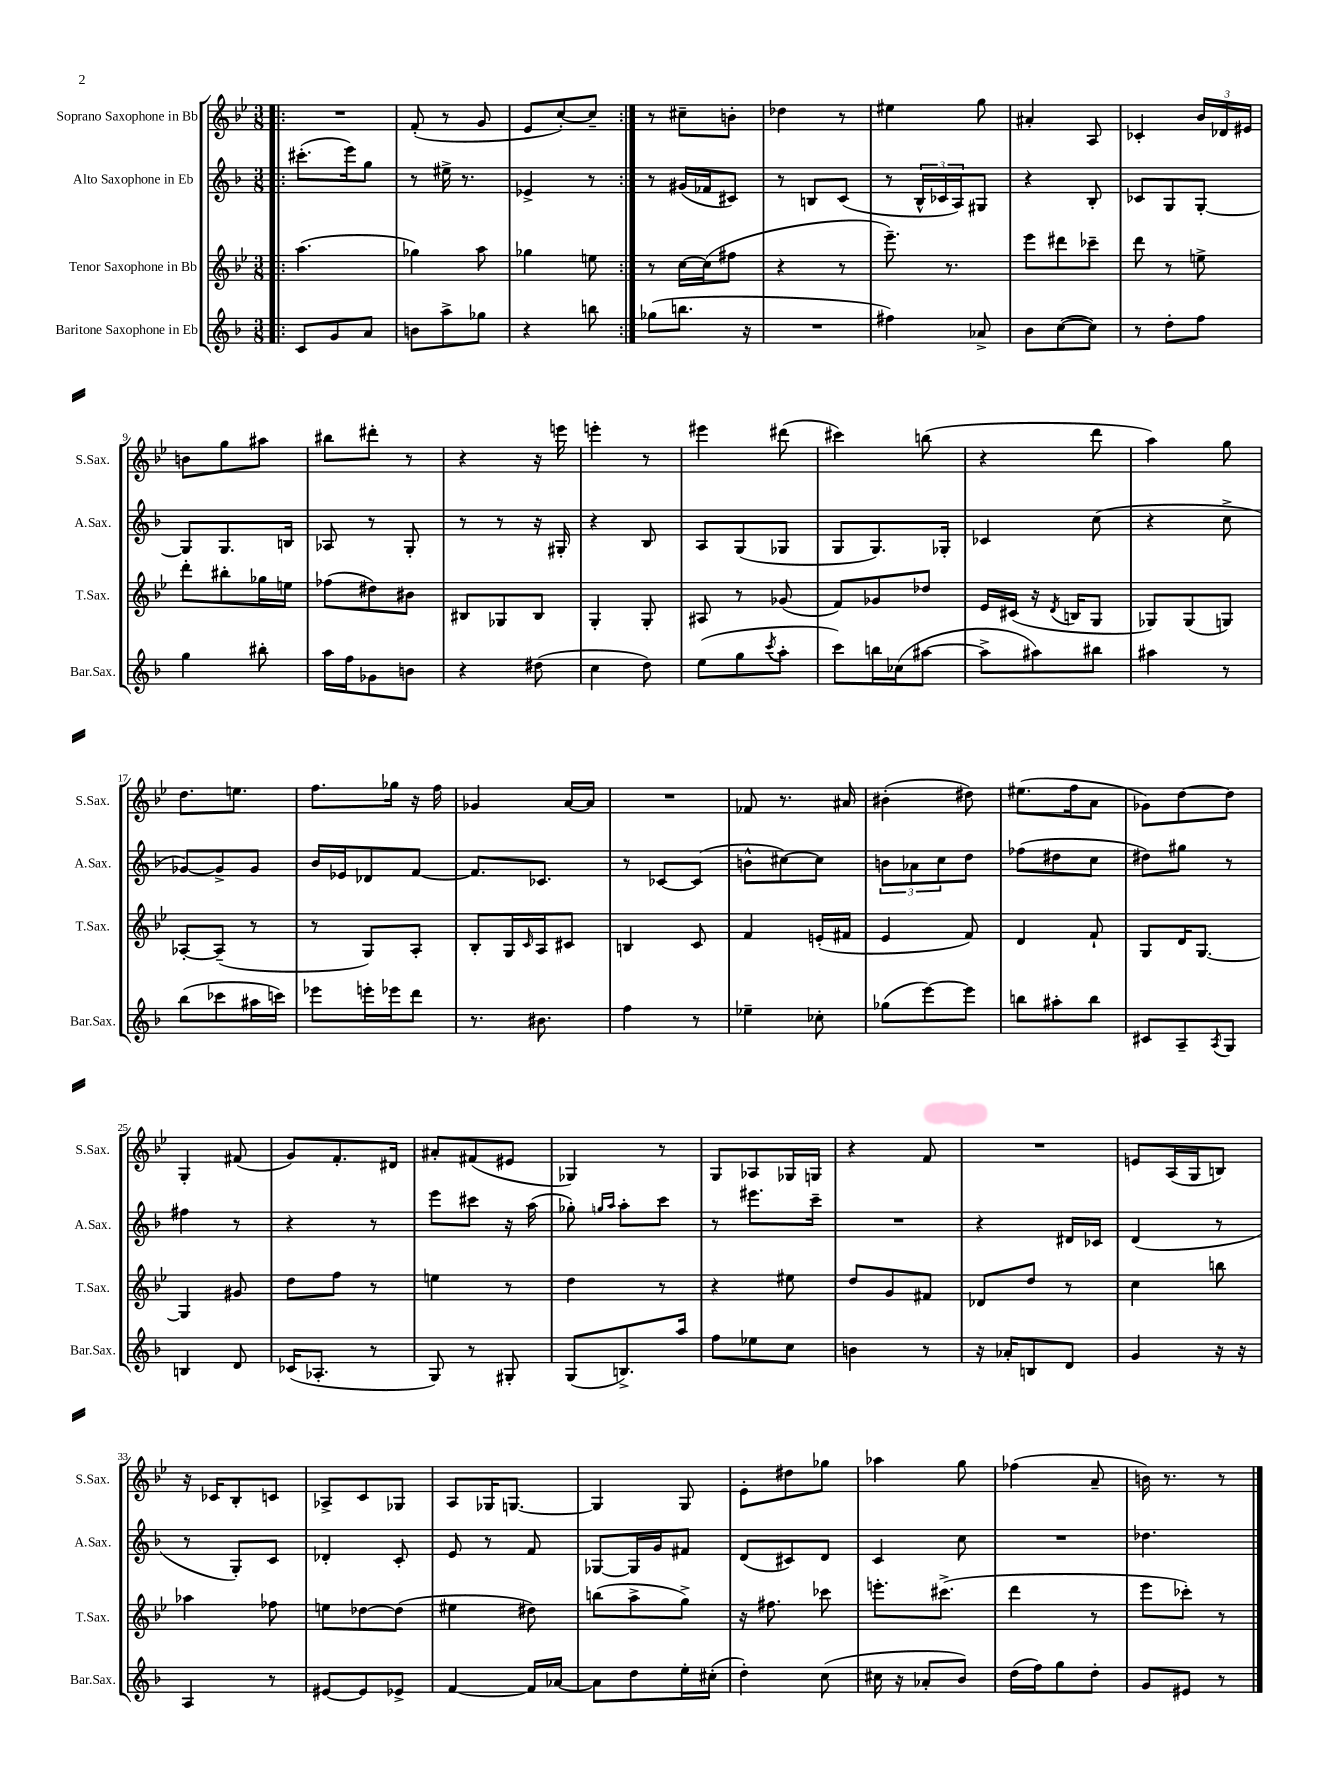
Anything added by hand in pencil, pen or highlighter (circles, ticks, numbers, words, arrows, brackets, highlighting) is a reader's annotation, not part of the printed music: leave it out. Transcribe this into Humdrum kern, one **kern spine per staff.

**kern	**kern	**kern	**kern
*staff4	*staff3	*staff2	*staff1
*clefG2	*clefG2	*clefG2	*clefG2
*k[b-]	*k[b-e-]	*k[b-]	*k[b-e-]
*M3/8	*M3/8	*M3/8	*M3/8
=!|:	=!|:	=!|:	=!|:
8c	(4.aa	(8.ccc#'	4.r
8g	.	.	.
.	.	16eee)	.
8a	.	8gg	.
=	=	=	=
8b	4gg-)	8r	(8f'
8aa^	.	16ee#^	8r
.	.	8.r	.
8gg-	8aa	.	8g
=	=	=	=
4r	4gg-	4e-^	8e-
.	.	.	[8cc')
8bb	8ee	8r	8cc~]
=:|!	=:|!	=:|!	=:|!
(8gg-	8r	8r	8r
8.bb	[16cc	(16g#	8cc#~
.	(16cc]	16f-	.
.	8ff#	8c#)	8b'
16r	.	.	.
=	=	=	=
4.r	4r	8r	4dd-
.	.	8B	.
.	8r	(8c	8r
=	=	=	=
4ff#)	8.eee-~)	8r	4ee#
.	.	24B-^^	.
.	.	24c-	.
.	8.r	.	.
.	.	24A)	.
8a-^	.	8G#	8gg
=	=	=	=
8b-	8eee-	4r	4a#'
([8cc	8ddd#	.	.
8cc])	8ccc-~	8B-'	8A
=	=	=	=
8r	8ddd	8c-	4c-'
8dd'	8r	8G	.
8ff	8ee^	[8G'	24b-
.	.	.	24d-
.	.	.	24e#
=	=	=	=
4gg	8ddd'	8G]	8b
.	8bb#'	8.G	8gg
8bb#'	16gg-	.	8aa#
.	16ee	16B	.
=	=	=	=
16aa	(8ff-	8A-	8bb#
16ff	.	.	.
8g-	8dd#)	8r	8ddd#'
8b	8b#	8G'	8r
=	=	=	=
4r	8B#	8r	4r
.	8G-	8r	.
(8dd#	8B#	16r	16r
.	.	16G#'	16eee
=	=	=	=
4cc	4G'	4r	4eee'
8dd)	8G'	8B-	8r
=	=	=	=
(8ee	8A#	8A	4eee#
8gg	8r	(8G	.
8qccc	.	.	.
8aa'	(8g-	8G-	(8ddd#
=	=	=	=
8ccc)	8f)	8G	4ccc#)
16bb	8g-	8.G)	.
(16cc-	.	.	.
[8aa#	8dd-	.	(8bb
.	.	16G-'	.
=	=	=	=
8aa#^]	16e-	4c-	4r
.	(16c#	.	.
8aa#)	16r	.	.
.	8qd	.	.
.	16B	.	.
8bb#	8G	(8cc	8ddd
=	=	=	=
4aa#	8G-)	4r	4aa)
.	(8G-	.	.
8r	8G)	8cc^	8gg
=	=	=	=
(8bb-	[8A-'	[8g-)	8.dd
8ccc-	(8A-~]	8g-^]	.
.	.	.	8.ee
16aa#	8r	8g-	.
16ccc)	.	.	.
=	=	=	=
8eee-	8r	16b-	8.ff
.	.	16e-	.
16eee'	8G)	8d-	.
16eee-	.	.	16gg-
8ddd	8A'	[8f	16r
.	.	.	16ff
=	=	=	=
8.r	8B-'	8.f]	4g-
.	16G	.	.
.	16qqc	.	.
8.b#	16A	8.c-	.
.	8c#	.	[16a
.	.	.	16a]
=	=	=	=
4ff	4B	8r	4.r
.	.	[8c-	.
8r	8c	(8c-]	.
=	=	=	=
4ee-~	4f	8b^^	8f-
.	.	[8cc#)	8.r
8cc-'	(16e'	8cc#]	.
.	16f#	.	16a#
=	=	=	=
(8gg-	4e-	12b	(4b#'
.	.	12a-	.
[8eee)	.	.	.
.	.	12cc	.
8eee]	8f)	8dd	8dd#)
=	=	=	=
8bb	4d	(8ff-	(8.ee#
8aa#'	.	8dd#	.
.	.	.	16ff
8bb	8f`	8cc	8a
=	=	=	=
8c#	8G	8dd#)	8g-)
8A~	16d	8gg#	[8dd
.	[8.G	.	.
8qA	.	.	.
8G	.	8r	8dd]
=	=	=	=
4B	4G]	4ff#	4G'
8d	8g#	8r	(8f#
=	=	=	=
(16c-	8dd	4r	8g)
8.A-'	.	.	.
.	8ff	.	8.f'
8r	8r	8r	.
.	.	.	16d#
=	=	=	=
8G)	4ee	8eee	8a#'
8r	.	8ccc#	(8f#
8G#'	8r	16r	8e#
.	.	(16aa	.
=	=	=	=
(8G	4dd	8gg-')	4G-)
.	.	16qqgg	.
.	.	16qqaa	.
8.B^)	.	8aa'	.
.	8r	8ccc	8r
16aa	.	.	.
=	=	=	=
8ff	4r	8r	8G
8ee-	.	8.eee#	8A-
8cc	8ee#	.	16G-
.	.	16ccc~	16G
=	=	=	=
4b	8dd	4.r	4r
.	8g	.	.
8r	8f#	.	8f
=	=	=	=
16r	8d-	4r	4.r
16a-'	.	.	.
8B	8dd	.	.
8d	8r	16d#	.
.	.	16c-	.
=	=	=	=
4g	4cc	(4d	8e
.	.	.	(16A
.	.	.	16G
16r	8bb	8r	8B)
16r	.	.	.
=	=	=	=
4A	4aa-	8r	16r
.	.	.	16c-
.	.	8G')	8B-'
8r	8ff-	8c	8c
=	=	=	=
[8e#	8ee	4d-'	8A-^
8e#]	[8dd-	.	8c
8e-^	(8dd-]	8c'	8G-
=	=	=	=
[4f	4ee#	8e	8A
.	.	8r	16G-
.	.	.	[8.G
16f]	8dd#)	8f	.
[16a-	.	.	.
=	=	=	=
8a-]	(8bb	[8G-	4G]
8dd	8aa^	16G-]	.
.	.	16g	.
16ee'	8gg^)	8f#	8G
(16cc#'	.	.	.
=	=	=	=
4dd')	16r	(8d	8e-'
.	8.ff#	.	.
.	.	8c#)	8dd#
(8cc	8ccc-	8d	8gg-
=	=	=	=
16cc#	8.eee'	4c	4aa-
16r	.	.	.
8a-'	.	.	.
.	(8.ccc#^	.	.
8b-)	.	8cc	8gg
=	=	=	=
(16dd	4ddd	4.r	(4ff-
16ff)	.	.	.
8gg	.	.	.
8dd'	8r	.	8a~
=	=	=	=
8g	8eee-	4.dd-	16b)
.	.	.	8.r
8e#	8ccc-')	.	.
8r	8r	.	8r
==	==	==	==
*-	*-	*-	*-
